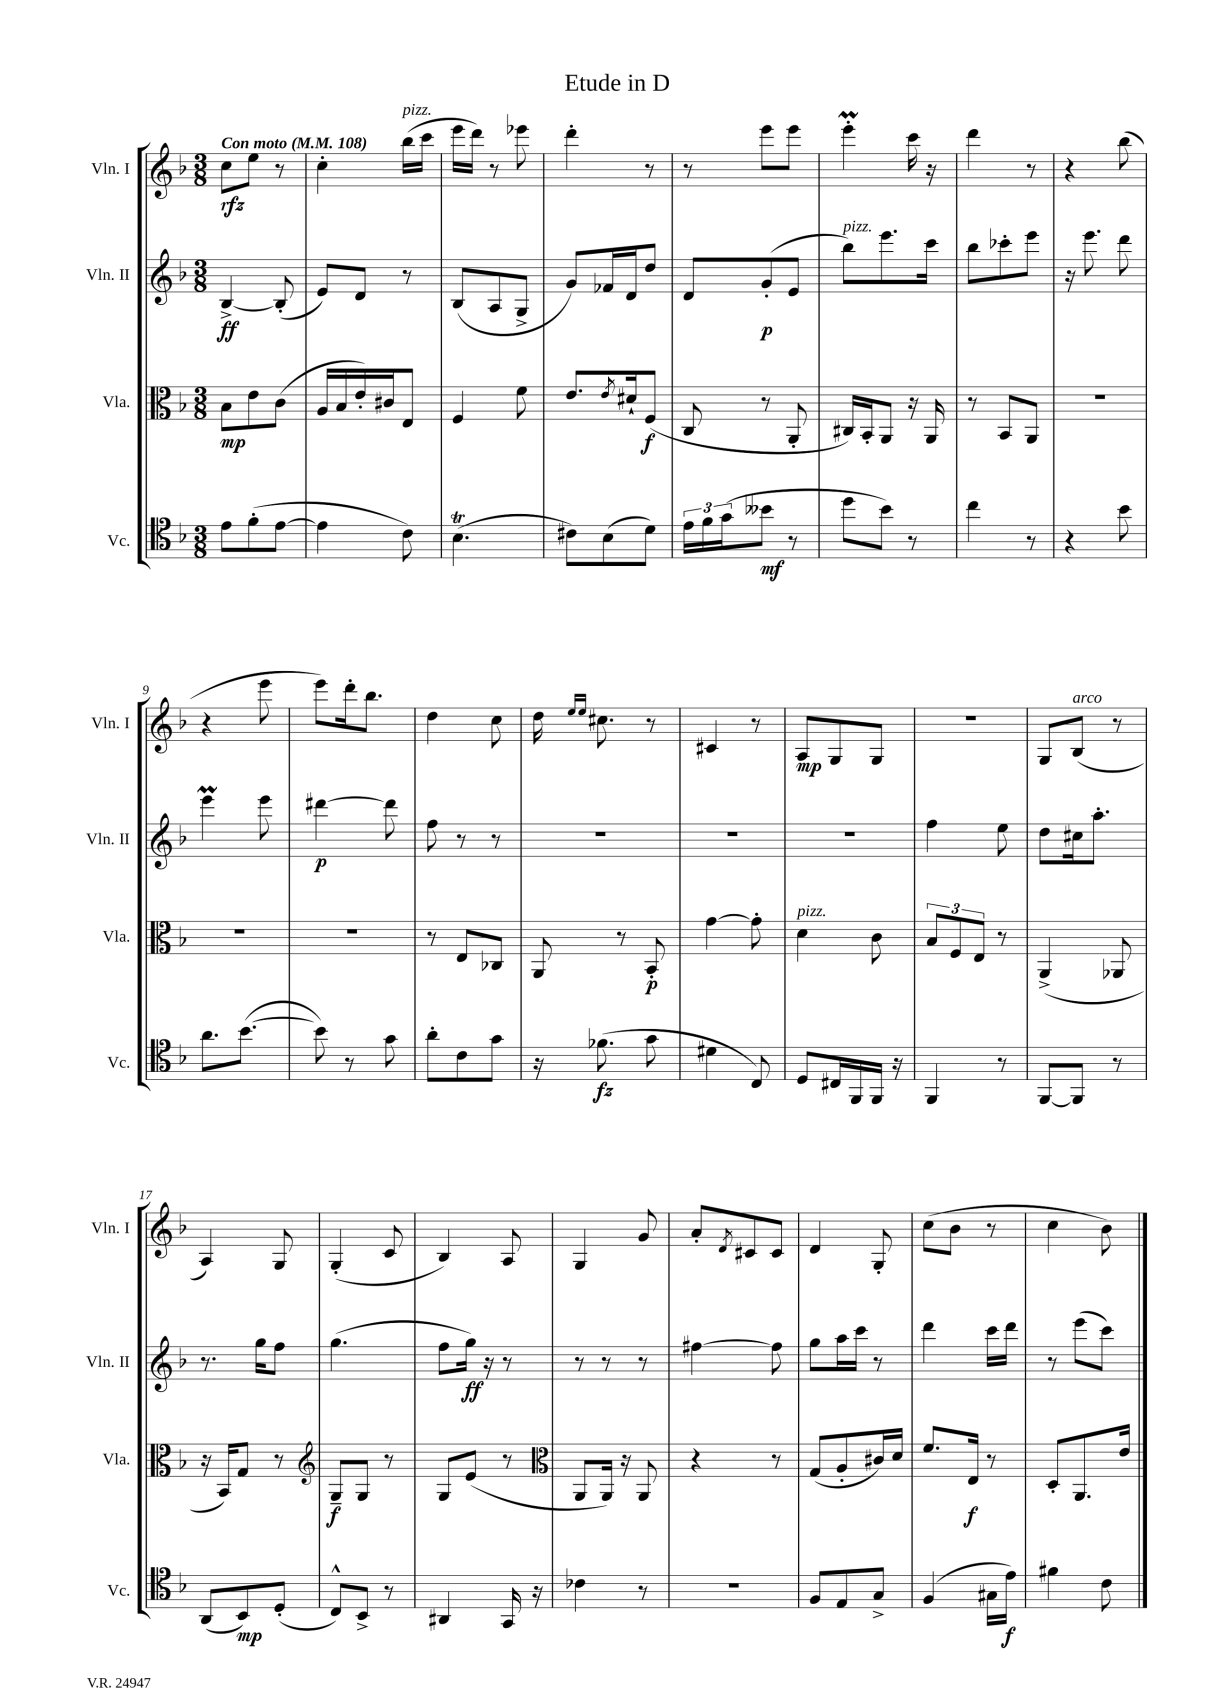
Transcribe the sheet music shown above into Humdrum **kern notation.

**kern	**dynam	**kern	**dynam	**kern	**dynam	**kern	**dynam
*part4	*part4	*part3	*part3	*part2	*part2	*part1	*part1
*staff4	*staff4	*staff3	*staff3	*staff2	*staff2	*staff1	*staff1
*I"Vc.	*	*I"Vla.	*	*I"Vln. II	*	*I"Vln. I	*
*I'Vc.	*	*I'Vla.	*	*I'Vln. II	*	*I'Vln. I	*
*clefC4	*	*clefC3	*	*clefG2	*	*clefG2	*
*k[b-]	*	*k[b-]	*	*k[b-]	*	*k[b-]	*
*M3/8	*	*M3/8	*	*M3/8	*	*M3/8	*
*MM108	*	*MM108	*	*MM108	*	*MM108	*
=1	=1	=1	=1	=1	=1	=1	=1
!	!	!	!	!	!	!LO:TX:a:B:t=Con moto	!
8e\L	.	8B-\L	mp	[4B-^/	ff	8cc\L	rfz
(8f'\	.	8e\	.	.	.	8ee\J	.
[8e\J	.	(8c\J	.	(8B-'/]	.	8r	.
=2	=2	=2	=2	=2	=2	=2	=2
4e\]	.	16A/LL	.	8e/L)	.	4cc'\	.
.	.	16B-/	.	.	.	.	.
.	.	16e'/)	.	8d/J	.	.	.
.	.	16c#X/J	.	.	.	.	.
!	!	!	!	!	!	!LO:TX:a:i:t=pizz.	!
8c\)	.	8E/J	.	8r	.	(16bb-\LL	.
.	.	.	.	.	.	16ccc\JJ	.
=3	=3	=3	=3	=3	=3	=3	=3
(4.B-T\	.	4F/	.	(8B-/L	.	16eee\LL	.
.	.	.	.	.	.	16ddd\JJ)	.
.	.	.	.	8A/	.	8r	.
.	.	8f\	.	8G^/J	.	8eee-X\	.
=4	=4	=4	=4	=4	=4	=4	=4
8c#X\L)	.	8.e/L	.	8g/L)	.	4ddd'\	.
(8B-\	.	.	.	16f-X/L	.	.	.
.	.	8qe/	.	.	.	.	.
.	.	16d#X`/k	.	16d/J	.	.	.
8d\J)	.	(8F/J	f	8dd/J	.	8r	.
=5	=5	=5	=5	=5	=5	=5	=5
24e\LL	.	8C/	.	8d/L	.	8r	.
24f\	.	.	.	.	.	.	.
(24g\J	.	.	.	.	.	.	.
8b--X\J	mf	8r	.	(8g'/	p	8eee\L	.
8r	.	8AA'/	.	8e/J	.	8eee\J	.
=6	=6	=6	=6	=6	=6	=6	=6
!	!	!	!	!LO:TX:a:i:t=pizz.	!	!	!
8dd\L	.	16C#X/LL)	.	8bb-\L)	.	4eeem'\	.
.	.	16BB-'/J	.	.	.	.	.
8b-\J)	.	8AA/J	.	8.eee\	.	.	.
8r	.	16r	.	.	.	16ccc\	.
.	.	16AA/	.	16ccc\Jk	.	16r	.
=7	=7	=7	=7	=7	=7	=7	=7
4cc\	.	8r	.	8bb-\L	.	4ddd\	.
.	.	8BB-/L	.	8ccc-X'\	.	.	.
8r	.	8AA/J	.	8eee\J	.	8r	.
=8	=8	=8	=8	=8	=8	=8	=8
4r	.	4.r	.	16r	.	4r	.
.	.	.	.	8.eee\	.	.	.
8b-\	.	.	.	8ddd\	.	(8bb-\	.
!!LO:LB:g=z
=9	=9	=9	=9	=9	=9	=9	=9
8.a\L	.	4.r	.	4eeem\	.	4r	.
([8.b-\J	.	.	.	.	.	.	.
.	.	.	.	8eee\	.	8eee\	.
=10	=10	=10	=10	=10	=10	=10	=10
8b-\])	.	4.r	.	[4ddd#X\	p	8eee\L)	.
8r	.	.	.	.	.	16ddd'\k	.
.	.	.	.	.	.	8.bb-\J	.
8g\	.	.	.	8ddd#\]	.	.	.
=11	=11	=11	=11	=11	=11	=11	=11
8a'\L	.	8r	.	8ff\	.	4dd\	.
8c\	.	8E/L	.	8r	.	.	.
8g\J	.	8C-X/J	.	8r	.	8cc\	.
=12	=12	=12	=12	=12	=12	=12	=12
16r	.	8AA/	.	4.r	.	16dd\	.
.	.	.	.	.	.	16qqee/LL	.
.	.	.	.	.	.	16qqee/JJ	.
(8.f-X\	fz	.	.	.	.	8.cc#X\	.
.	.	8r	.	.	.	.	.
8g\	.	8BB-'/	p	.	.	8r	.
=13	=13	=13	=13	=13	=13	=13	=13
4d#X\	.	[4g\	.	4.r	.	4c#X/	.
8C/)	.	8g'\]	.	.	.	8r	.
=14	=14	=14	=14	=14	=14	=14	=14
!	!	!LO:TX:a:i:t=pizz.	!	!	!	!	!
8D/L	.	4d\	.	4.r	.	8A/L	mp
16C#X/L	.	.	.	.	.	8G/	.
16FF/	.	.	.	.	.	.	.
16FF/JJ	.	8c\	.	.	.	8G/J	.
16r	.	.	.	.	.	.	.
=15	=15	=15	=15	=15	=15	=15	=15
4FF/	.	12B-/L	.	4ff\	.	4.r	.
.	.	12F/	.	.	.	.	.
.	.	12E/J	.	.	.	.	.
8r	.	8r	.	8ee\	.	.	.
=16	=16	=16	=16	=16	=16	=16	=16
[8FF/L	.	(4AA^/	.	8dd\L	.	8G/L	.
!	!	!	!	!	!	!LO:TX:a:i:t=arco	!
8FF/J]	.	.	.	16cc#X\k	.	(8B-/J	.
.	.	.	.	8.aa'\J	.	.	.
8r	.	8AA-X/	.	.	.	8r	.
!!LO:LB:g=z
=17	=17	=17	=17	=17	=17	=17	=17
(8AA/L	.	16r	.	8.r	.	4A/)	.
.	.	16BB-/KL)	.	.	.	.	.
8BB-/)	mp	8G/J	.	.	.	.	.
.	.	.	.	16gg\KL	.	.	.
(8D'/J	.	8r	.	8ff\J	.	8G/	.
=18	=18	=18	=18	=18	=18	=18	=18
*	*	*clefG2	*	*	*	*	*
8C^^/L)	.	8G~/L	f	(4.gg\	.	(4G'/	.
8BB-^/J	.	8G/J	.	.	.	.	.
8r	.	8r	.	.	.	8c/	.
=19	=19	=19	=19	=19	=19	=19	=19
4AA#X/	.	8G/L	.	8ff\L	.	4B-/)	.
.	.	(8e/J	.	16gg\Jk)	ff	.	.
.	.	.	.	16r	.	.	.
16GG/	.	8r	.	8r	.	8A/	.
16r	.	.	.	.	.	.	.
=20	=20	=20	=20	=20	=20	=20	=20
*	*	*clefC3	*	*	*	*	*
4c-X\	.	8AA/L	.	8r	.	4G/	.
.	.	16AA/Jk)	.	8r	.	.	.
.	.	16r	.	.	.	.	.
8r	.	8AA/	.	8r	.	8g/	.
=21	=21	=21	=21	=21	=21	=21	=21
4.r	.	4r	.	[4ff#X\	.	8a'/L	.
.	.	.	.	.	.	8qd/	.
.	.	.	.	.	.	8c#X/	.
.	.	8r	.	8ff#\]	.	8c#/J	.
=22	=22	=22	=22	=22	=22	=22	=22
8F/L	.	(8G/L	.	8gg\L	.	4d/	.
8E/	.	8A'/	.	16aa\L	.	.	.
.	.	.	.	16ccc\JJ	.	.	.
8G^/J	.	16c#X/L)	.	8r	.	8G'/	.
.	.	16d/JJ	.	.	.	.	.
=23	=23	=23	=23	=23	=23	=23	=23
(4F/	.	8.f/L	.	4ddd\	.	(8cc\L	.
.	.	.	.	.	.	8b-\J	.
.	.	16E/Jk	f	.	.	.	.
16G#X\LL	.	8r	.	16ccc\LL	.	8r	.
16e\JJ)	f	.	.	16ddd\JJ	.	.	.
=24	=24	=24	=24	=24	=24	=24	=24
4f#X\	.	8D'/L	.	8r	.	4cc\	.
.	.	8.AA/	.	(8eee\L	.	.	.
8c\	.	.	.	8ccc\J)	.	8b-\)	.
.	.	16e/Jk	.	.	.	.	.
==	==	==	==	==	==	==	==
*-	*-	*-	*-	*-	*-	*-	*-
